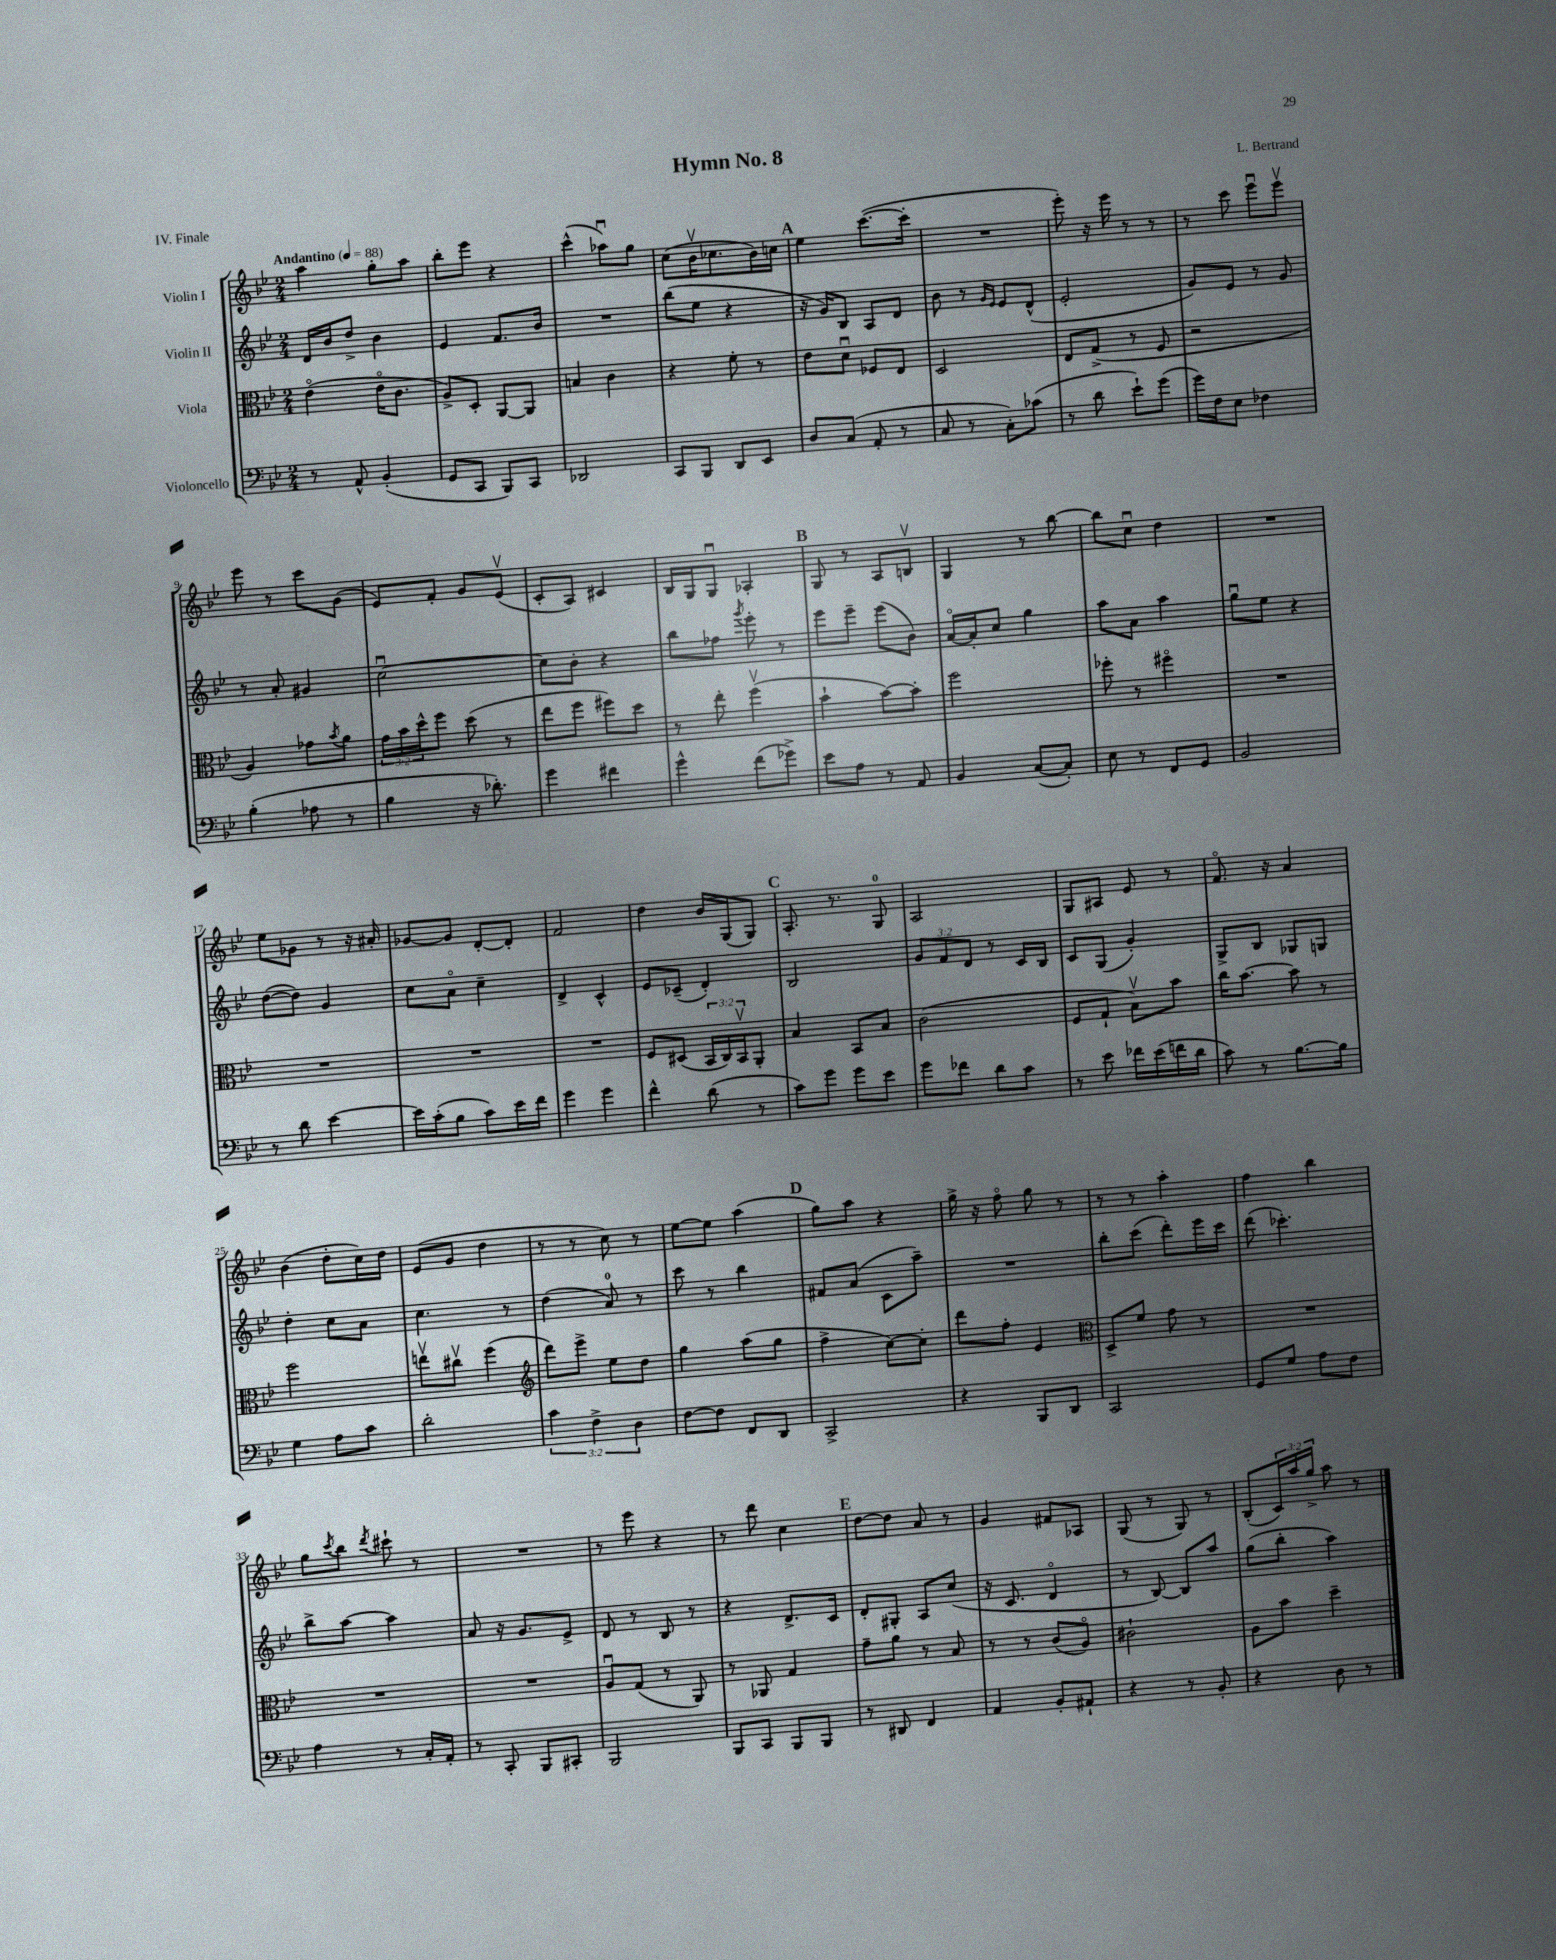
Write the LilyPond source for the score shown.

\header { title = "Hymn No. 8" composer = "L. Bertrand" piece = "IV. Finale" }
<<
\new StaffGroup <<
\new Staff = "s0" \with { instrumentName = "Violin I" } {
    \clef treble \key bes \major \numericTimeSignature \time 2/4 \override Staff.TupletNumber.text = #tuplet-number::calc-fraction-text \tempo "Andantino" 4 = 88
    a''4 g''8-. a''8 |
    bes''8-. ees'''8 r4 |
    c'''4-^( aes''8\downbow) g''8 |
    c''8( bes'16\upbow ces''8. bes'16) c''16 |
    \mark \markup { \bold "A" } ees''4 c'''8.~( c'''16-. |
    R2 |
    ees'''8-.) r16 ees'''16 r8 r8 |
    r8 c'''8 ees'''8\downbow ees'''8\upbow |
    ees'''8 r8 c'''8 g'8( |
    ees'8) f'8-. g'8 ees'8\upbow( |
    c'8-. a8) cis'4 |
    bes16 g16 g8\downbow aes4-. |
    \mark \markup { \bold "B" } g8 r8 a8 b8\upbow |
    g4 r8 bes''8~ |
    bes''8 c''8\downbow d''4 |
    R2 |
    ees''8 ges'8 r8 r16 ais'16-. |
    ges'8~ ges'8 d'8~-. d'8-. |
    f'2 |
    d''4 bes'16 g16( g8) |
    \mark \markup { \bold "C" } a8.-. r8. g8-0 |
    a2 |
    g8 ais8 ees'8 r8 |
    f'8.\flageolet r16 a'4 |
    bes'4( d''8-. c''16) d''16 |
    ees'8( g'8 d''4 |
    r8 r8 c''8) r8 |
    ees''8~ ees''8 a''4( |
    \mark \markup { \bold "D" } g''8) a''8 r4 |
    g''16-> r16 f''8\flageolet g''8 r8 |
    r8 r8 a''4-. |
    f''4 bes''4 |
    g''8 \acciaccatura { c'''8 } bes''8 \acciaccatura { d'''8 } cis'''8-! r8 |
    R2 |
    r8 ees'''8 r4 |
    r8 d'''8 c''4 |
    \mark \markup { \bold "E" } d''8~ d''8 a'8 r8 |
    g'4 fis'8 aes8 |
    g8( r8 g8) r8 |
    bes8-.( \tuplet 3/2 { c'16) a''16 g''16-> } a''8 r8 \bar "|." |
}
\new Staff = "s1" \with { instrumentName = "Violin II" } {
    \clef treble \key bes \major \numericTimeSignature \time 2/4 \override Staff.TupletNumber.text = #tuplet-number::calc-fraction-text
    d'16 bes'16 d''8-> bes'4 |
    ees'4 f'8. bes'16 |
    R2 |
    bes''8( ees''8 r4 |
    \mark \markup { \bold "A" } r16 g'16) bes8 a8 d'8 |
    bes'8 r8 \grace { g'16 ees'16 } ees'8 d'8-^( |
    ees'2-. |
    g'8) ees'8 r8 g'8 |
    r8 a'8-. gis'4 |
    c''2~\downbow |
    c''8 bes'8-. r4 |
    bes''8 fes''8 \acciaccatura { g'''8 } ees'''8-. r8 |
    \mark \markup { \bold "B" } ees'''8 ees'''8-- ees'''8( bes'8) |
    a'16~\flageolet a'16-. c''8 g''4 |
    a''8 a'8 a''4 |
    g''8\downbow ees''8 r4 |
    d''8~( d''8) g'4 |
    c''8 a'8\flageolet c''4-- |
    d'4-> c'4-^ |
    ees'8 ces'8--( d'4-.) |
    \mark \markup { \bold "C" } bes2 |
    \tuplet 3/2 { g'8 f'8 d'8 } r8 c'16 bes16 |
    c'8 g8( g'4-.) |
    g8-> bes8 ges8 g8 |
    d''4-. c''8 a'8 |
    c''4. r8 |
    d''4( a'8-0) r8 |
    c'''8 r8 bes''4 |
    \mark \markup { \bold "D" } fis'8 a'8( c'8 a''8--) |
    R2 |
    bes''8-. c'''8( d'''8-.) ees'''16 c'''16 |
    d'''8( ces'''4.-.) |
    bes''8-> a''8~ a''4 |
    a'8 r16 g'8. ees'8-> |
    d'8 r8 bes8 r8 |
    r4 d'8.-> c'16 |
    \mark \markup { \bold "E" } d'8-. gis8-. a8 c''8( |
    r16 c'8. d'4\flageolet |
    r8 bes8~) bes8 a''8 |
    g''8( bes''8-. a''4) \bar "|." |
}
\new Staff = "s2" \with { instrumentName = "Viola" } {
    \clef alto \key bes \major \numericTimeSignature \time 2/4 \override Staff.TupletNumber.text = #tuplet-number::calc-fraction-text
    ees'4\flageolet( ees'16\flageolet c'8. |
    a8->) d8-. a,8~ a,8 |
    b4 c'4 |
    r4 f'8-. r8 |
    \mark \markup { \bold "A" } ees'8 d'8\downbow fes8 ees8 |
    d2 |
    ees8 g8->( r8 f8 |
    r2 |
    a4) ges'8 \acciaccatura { bes'8 } a'8 |
    \tuplet 3/2 { g'16 bes'16 d''16-^ } f''8 d''8( r8 |
    ees''8 f''8 fis''8) d''8 |
    r8 ees''8-. f''4\upbow( |
    \mark \markup { \bold "B" } bes'4-! bes'8~) bes'8-. |
    f''2 |
    fes''8-. r8 fis''4\flageolet |
    R2 |
    R2 |
    R2 |
    R2 |
    f8 dis8( \tuplet 3/2 { bes,16 c16) bes,16\upbow } a,8-. |
    \mark \markup { \bold "C" } bes4 bes,8 bes8 |
    c'2( |
    f8 g8-! bes8\upbow) bes'8 |
    c''16 bes'8.~ bes'8 r8 |
    f''2 |
    e''8\upbow cis''8\upbow f''4( |
    \clef treble d'''8) ees'''8-> ees''8 d''8 |
    g''4 a''8( g''8 |
    \mark \markup { \bold "D" } f''4-> c''8~) c''8-. |
    d'''8 f''8-. ees'4 |
    \clef alto d8-> f'8 g'8 r8 |
    R2 |
    R2 |
    R2 |
    a8\downbow g8( r8 a,8) |
    r8 aes,8 g4 |
    \mark \markup { \bold "E" } g'8-- a'8 r8 bes8 |
    r8 r8 c'8( a8\flageolet) |
    cis'2-! |
    a8 bes'8 d''4-- \bar "|." |
}
\new Staff = "s3" \with { instrumentName = "Violoncello" } {
    \clef bass \key bes \major \numericTimeSignature \time 2/4 \override Staff.TupletNumber.text = #tuplet-number::calc-fraction-text
    r8 a,8-^ bes,4-.( |
    g,8 c,8 bes,,8) c,8 |
    des,2 |
    c,8 bes,,8 d,8 ees,8 |
    \mark \markup { \bold "A" } d8 c8( a,8-. r8 |
    c8 r8 c8-.) ces'8( |
    r8 d'8 ees'8-!) g'8( |
    g'16) f16 ees8 fes4 |
    bes4-.( aes8 r8 |
    bes4 r16 des'8.-.) |
    g'4 fis'4 |
    g'4-^ f'8( ges'8->) |
    \mark \markup { \bold "B" } ees'8 a8 r8 a,8 |
    bes,4 c8~( c8-.) |
    ees8 r8 f,8 g,8 |
    bes,2 |
    r8 d'8 ees'4~ |
    ees'16 c'16-.( bes8 c'8) ees'16 f'16 |
    g'4 g'4 |
    f'4-^ d'8( r8 |
    \mark \markup { \bold "C" } c'8) g'8 g'8 ees'8 |
    g'8 fes'8 d'8 c'8 |
    r8 ees'8 fes'16 ees'16( f'16 d'16 |
    c'8) r8 bes8.~ bes16 |
    g4 a8 c'8 |
    d'2-. |
    \tuplet 3/2 { c'4 f4-> d4 } |
    f8~ f8 f,8 d,8 |
    \mark \markup { \bold "D" } c,2-> |
    r4 bes,,8 d,8 |
    c,2 |
    g,8 g8 a8 f8 |
    a4 r8 c16-. a,16-. |
    r8 c,8-. bes,,8 cis,8-. |
    bes,,2 |
    bes,,8 c,8 bes,,8 bes,,8 |
    \mark \markup { \bold "E" } r8 dis,8 f,4 |
    a,4 bes,8-. ais,8-! |
    r4 r8 bes,8-. |
    r4 d8 r8 \bar "|." |
}
>>
>>
